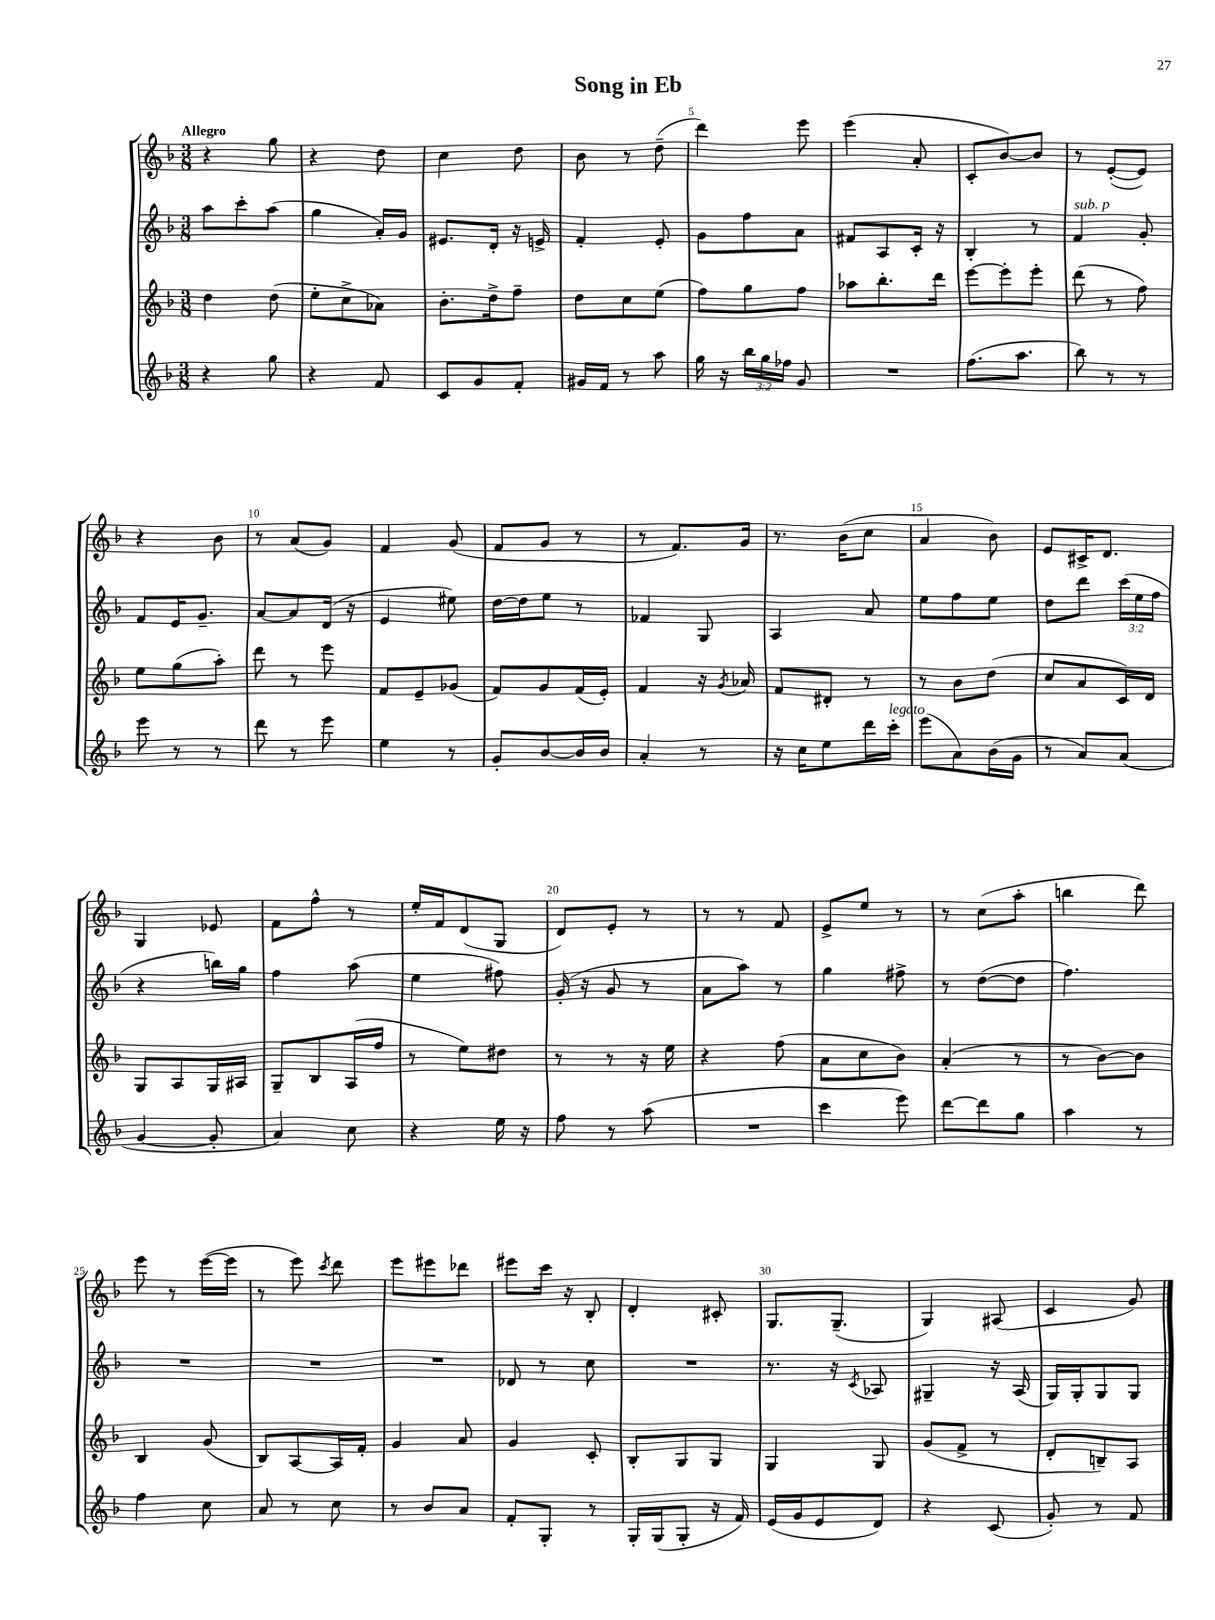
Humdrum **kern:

**kern	**kern	**kern	**kern
*staff4	*staff3	*staff2	*staff1
*clefG2	*clefG2	*clefG2	*clefG2
*k[b-]	*k[b-]	*k[b-]	*k[b-]
*M3/8	*M3/8	*M3/8	*M3/8
4r	4dd\	8aa\L	4r
.	.	8ccc'\	.
8gg\	(8dd\	(8aa\J	8gg\
=	=	=	=
4r	8ee'\L	4gg\	4r
.	8cc^\	.	.
8f/	8a-\J)	16a'/LL)	8dd\
.	.	16g/JJ	.
=	=	=	=
8c/L	8.b-'\L	8.e#/L	4cc\
8g/	.	.	.
.	16dd^\k	16d'/Jk	.
8f'/J	8ff~\J	16r	8dd\
.	.	16e^/	.
=	=	=	=
16g#/LL	8dd\L	4f'/	8b-\
16f/JJ	.	.	.
8r	8cc\	.	8r
8aa\	(8ee\J	8e'/	(8dd~\
=	=	=	=
16gg\	8ff\L)	8g\L	4ddd\)
16r	.	.	.
24bb-\LL	8gg\	8ff\	.
24gg\	.	.	.
24ff-\JJ	.	.	.
8g/	8ff\J	8a\J	8eee\
=	=	=	=
4.r	8aa-\L	8f#/L	(4eee\
.	8.bb-'\	8A/	.
.	.	16c'/Jk	8a'/
.	16ddd\Jk	16r	.
=	=	=	=
(8.ff\L	[8eee\L	4B-'/	8c'/L
.	8eee'\]	.	[8b-/)
8.aa\J	.	.	.
.	8eee'\J	8r	8b-/]J
=	=	=	=
8bb-\)	(8ddd\	4f/	8r
8r	8r	.	([8e'/L
8r	8ff\)	8g'/	8e/]J)
=	=	=	=
8eee\	8ee\L	8f/L	4r
8r	(8gg\	16e/K	.
.	.	8.g~/J	.
8r	8aa'\J)	.	8b-\
=	=	=	=
8ddd\	8ddd\	[8a/L	8r
8r	8r	8a/]	(8a/L
8eee\	8eee\	(16d/Jk	8g/J)
.	.	16r	.
=	=	=	=
4ee\	8f/L	4e/	4f/
.	8e~/	.	.
8r	(8g-/J	8ee#\)	(8g/
=	=	=	=
8g'/L	8f/L)	[16dd\LL	8f/L
.	.	16dd\]J	.
[8b-/	8g/	8ee\J	8g/J
16b-/]L	(16f/L	8r	8r
16b-/JJ	16e'/JJ)	.	.
=	=	=	=
4a'/	4f/	4f-/	8r
.	.	.	8.f/L)
8r	16r	8G/	.
.	8qg/	.	.
.	16a-/	.	16g/Jk
=	=	=	=
16r	8f/L	4A/	8.r
16cc\LK	.	.	.
8ee\	8d#'/J	.	.
.	.	.	(16b-\LK
16ddd\L	8r	8a/	8cc\J
16ccc'\JJ	.	.	.
=	=	=	=
(8eee\L	8r	8ee\L	4a/
8a\)	8b-\L	8ff\	.
(16b-\L	(8dd\J	8ee\J	8b-\)
16g\JJ	.	.	.
=	=	=	=
8r	8cc/L	8dd\L	8e/L
8a/L)	8a/	8ddd\J	16c#^/K
.	.	.	8.d/J
(8a/J	16c/L)	(24ccc\LL	.
.	.	24ee\	.
.	16d/JJ	.	.
.	.	24ff\JJ	.
=	=	=	=
[4g/	8G/L	4r	4G/
.	8A/	.	.
8g'/]	16G/L	16bb\LL)	8e-/
.	16A#/JJ	16gg\JJ	.
=	=	=	=
4a/)	8G~/L	4ff\	8f\L
.	8B-/	.	8ff^^\J
8cc\	(16A/L	(8aa\	8r
.	16ff/JJ	.	.
=	=	=	=
4r	8r	4ee\	16ee'/LL
.	.	.	16f/J
.	8ee\L)	.	(8d/
16ee\	8dd#\J	8ff#\)	8G/J
16r	.	.	.
=	=	=	=
8ff\	8r	(16g'/	8d/L)
.	.	16r	.
8r	8r	8g/	8e'/J
(8aa\	16r	8r	8r
.	16ee\	.	.
=	=	=	=
4.r	4r	8a\L	8r
.	.	8aa\J)	8r
.	(8ff\	8r	8f/
=	=	=	=
4ccc\	8a\L	4gg\	8e^/L
.	8cc\	.	8ee/J
8eee\)	8b-\J)	8ff#^\	8r
=	=	=	=
[8ddd\L	(4a'/	8r	8r
8ddd\]	.	([8dd\L	(8cc\L
8gg\J	8r	8dd\]J	8aa'\J
=	=	=	=
4aa\	8r	4.ff\)	4bb\
.	[8b-\L)	.	.
8r	8b-\]J	.	8ddd\)
=	=	=	=
4ff\	4B-/	4.r	8eee\
.	.	.	8r
8cc\	(8g/	.	([16eee\LL
.	.	.	16eee\]JJ
=	=	=	=
8a/	8B-/L)	4.r	8r
8r	[8A/	.	8eee\)
.	.	.	8qccc/
8cc\	16A/]L	.	8ddd\
.	16f'/JJ	.	.
=	=	=	=
8r	4g/	4.r	8eee\L
8b-/L	.	.	8eee#\
8a/J	8a/	.	8ddd-\J
=	=	=	=
8f'/L	4g/	8d-/	8eee#\L
8G'/J	.	8r	16ccc\Jk
.	.	.	16r
8r	8c'/	8cc\	8B-'/
=	=	=	=
16G'/LL	8B-'/L	4.r	4d'/
(16G/J	.	.	.
8G'/J	8G/	.	.
16r	8G/J	.	8c#'/
16f/)	.	.	.
=	=	=	=
(16e/LL	4G/	8.r	8.G/L
16g/J	.	.	.
8e/	.	.	.
.	.	16r	(8.G~/J
.	.	8qc/	.
8d/J)	8G/	8A-/	.
=	=	=	=
4r	(8g/L	4G#~/	4G/)
.	8f^/J	.	.
(8c/	8r	16r	(8A#/
.	.	(16A/	.
=	=	=	=
8g'/)	8d'/L	16G/LL)	4c/
.	.	16G'/J	.
8r	8B~/)	8G/	.
8f/	8A/J	8G/J	8g/)
==	==	==	==
*-	*-	*-	*-
